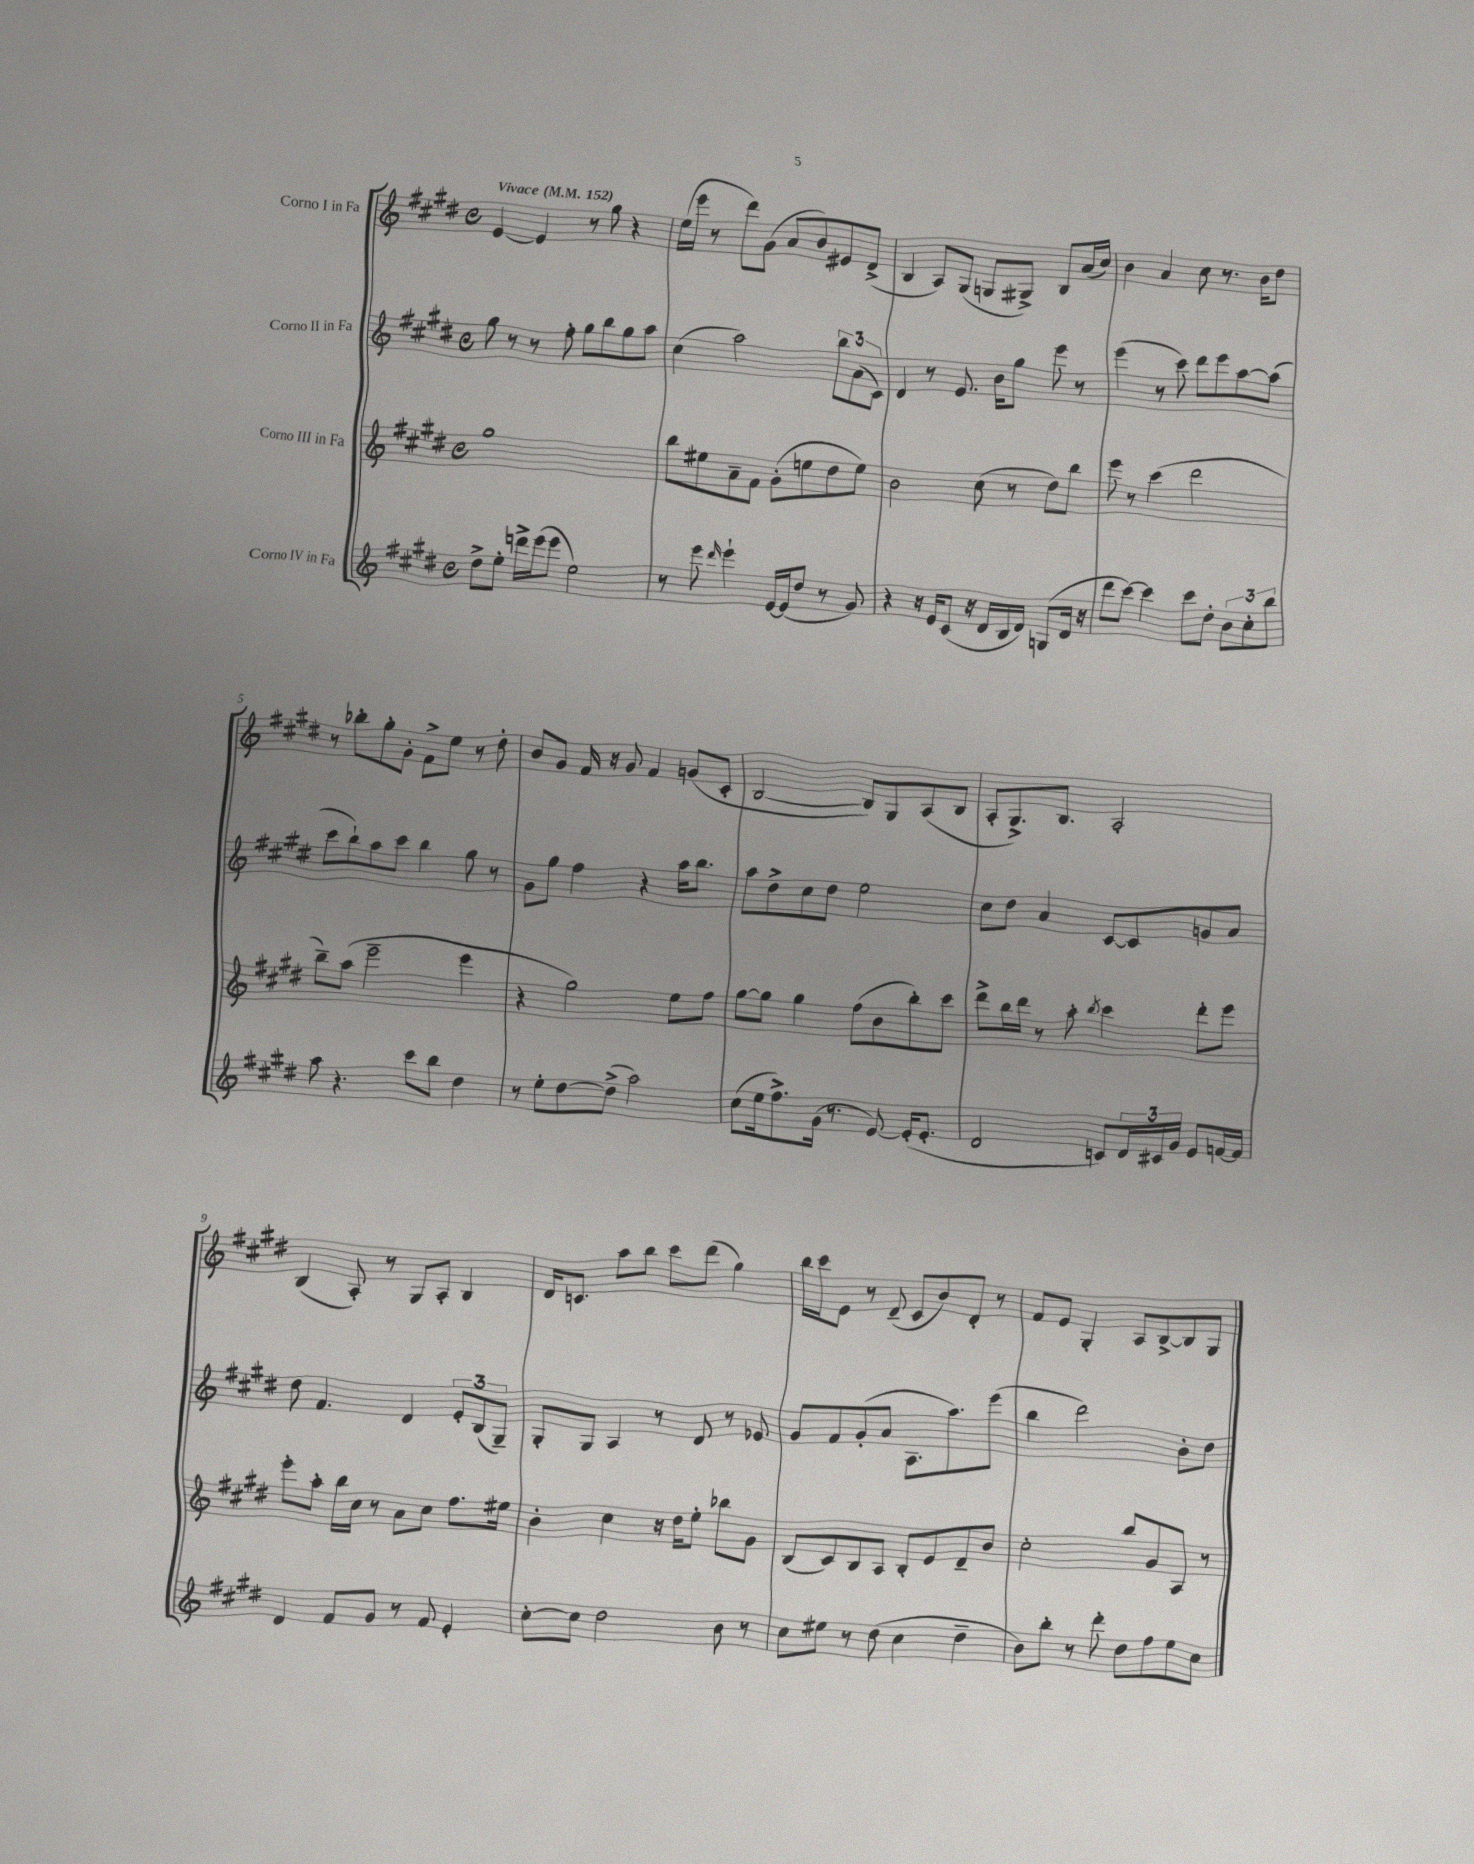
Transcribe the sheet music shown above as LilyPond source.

<<
\new StaffGroup <<
\new Staff = "s0" \with { instrumentName = "Corno I in Fa" } {
    \clef treble \key e \major \defaultTimeSignature \time 4/4 \tempo "Vivace" 4 = 152
    e'4~ e'4 r8 gis''8 r4 |
    e''16( e'''16 r8 dis'''8) gis'8( a'8 b'8) eis'8 dis'8->( |
    b4 a8) gis8( g8 gis8->) b8 a'16( cis''16) |
    b'4 a'4 cis''8 r8. b'16 dis''8 |
    r8 bes''8-. gis''8-. gis'8-. fis'8-> e''8 r8 dis''8-. |
    b'8 gis'8 fis'16 r16 gis'8 fis'4 g'8( cis'8-. |
    b2~ b8) gis8 a8( b8 |
    a8-. gis8.->) b8. a2-. |
    b4( a8-.) r8 gis8 a8-. b4 |
    dis'16 c'8. a''8 b''8 cis'''8 dis'''8( gis''4) |
    b''16 cis'''16 e'8 r8 dis'8--( cis'8 b'8) dis'8-. r8 |
    fis'8 e'8 gis4-. a8 b8~-> b8 gis8 \bar "|." |
}
\new Staff = "s1" \with { instrumentName = "Corno II in Fa" } {
    \clef treble \key e \major \defaultTimeSignature \time 4/4
    gis''8 r8 r8 fis''8-. gis''8 b''8 gis''8 a''8 |
    cis''4( a''2) \tuplet 3/2 { b''8 a'8( cis'8) } |
    dis'4 r8 e'8. b'16 gis''8 e'''8 r8 |
    e'''4( r8 cis'''8) dis'''8 e'''8 a''8~ a''8( |
    cis'''8 b''8-!) a''8 cis'''8 b''4 gis''8 r8 |
    gis'8 gis''8 fis''4 r4 a''16 b''8. |
    a''8 dis''8-> cis''8 dis''8 e''2 |
    cis''8 dis''8 a'4 cis'8~ cis'8 g'8 a'8 |
    dis''8 fis'4. dis'4 \tuplet 3/2 { e'8-. b8( gis8--) } |
    gis8-. gis8 a4 r8 dis'8 r8 ees'8 |
    gis'8 fis'8 gis'8-.( a'8 a8. a''8.) e'''8( |
    b''4 dis'''2) b'8-. dis''8 \bar "|." |
}
\new Staff = "s2" \with { instrumentName = "Corno III in Fa" } {
    \clef treble \key e \major \defaultTimeSignature \time 4/4
    gis''1 |
    b''8 eis''8 a'8-- fis'8 gis'8-.( e''8 dis''8 e''8) |
    b'2 cis''8( r8 dis''8) b''8 |
    e'''8 r8 cis'''4( dis'''2 |
    b''8--) a''8( e'''2-- e'''4 |
    r4 gis''2) e''8 fis''8 |
    gis''8~ gis''8 gis''4 fis''8( b'8 b''8-.) cis'''8 |
    dis'''8-> b''16 dis'''16 r8 a''8-. \acciaccatura { b''8 } cis'''4 dis'''8-. e'''8 |
    e'''8-. a''8-. b''16 cis''16 r8 a'8 cis''8 fis''8. eis''16 |
    b'4-. cis''4 r16 dis''16 e''8-. bes''8 gis'8 |
    b8( cis'8) b8 a8 b8-. e'8 dis'8-- b'8 |
    cis''2-. b''8 gis'8 a8 r8 \bar "|." |
}
\new Staff = "s3" \with { instrumentName = "Corno IV in Fa" } {
    \clef treble \key e \major \defaultTimeSignature \time 4/4
    dis''8-> e''8-. d'''16-> e'''16( e'''8 e''2) |
    r8 e'''8 \grace { dis'''16 } e'''4-! e'16~ e'16( dis''8 r8 gis'8) |
    r4 r16 e'16 cis'8( r16 dis'16 b16 dis'16) g8( dis'16 r16 |
    dis'''8 cis'''8~) cis'''4 cis'''8 dis''8-. \tuplet 3/2 { b'8 cis''8-. b''8 } |
    a''8 r4. cis'''8 b''8 dis''4 |
    r8 e''8-. dis''8~ dis''8->( a''2) |
    cis''8( e''16 fis''8.->) gis'16( r8. e'8~) e'16-.( e'8.-. |
    dis'2 c'8) \tuplet 3/2 { dis'16 cis'16 gis'16 } e'8 f'16~ f'16 |
    dis'4 fis'8 gis'8 r8 fis'8 e'4-. |
    cis''8~-. cis''8 dis''2 b'8 r8 |
    cis''8 eis''8 r8 dis''8( cis''4 dis''4-- |
    b'8) b''8-. r8 dis'''8-. dis''8 fis''8 e''8 cis''8 \bar "|." |
}
>>
>>
